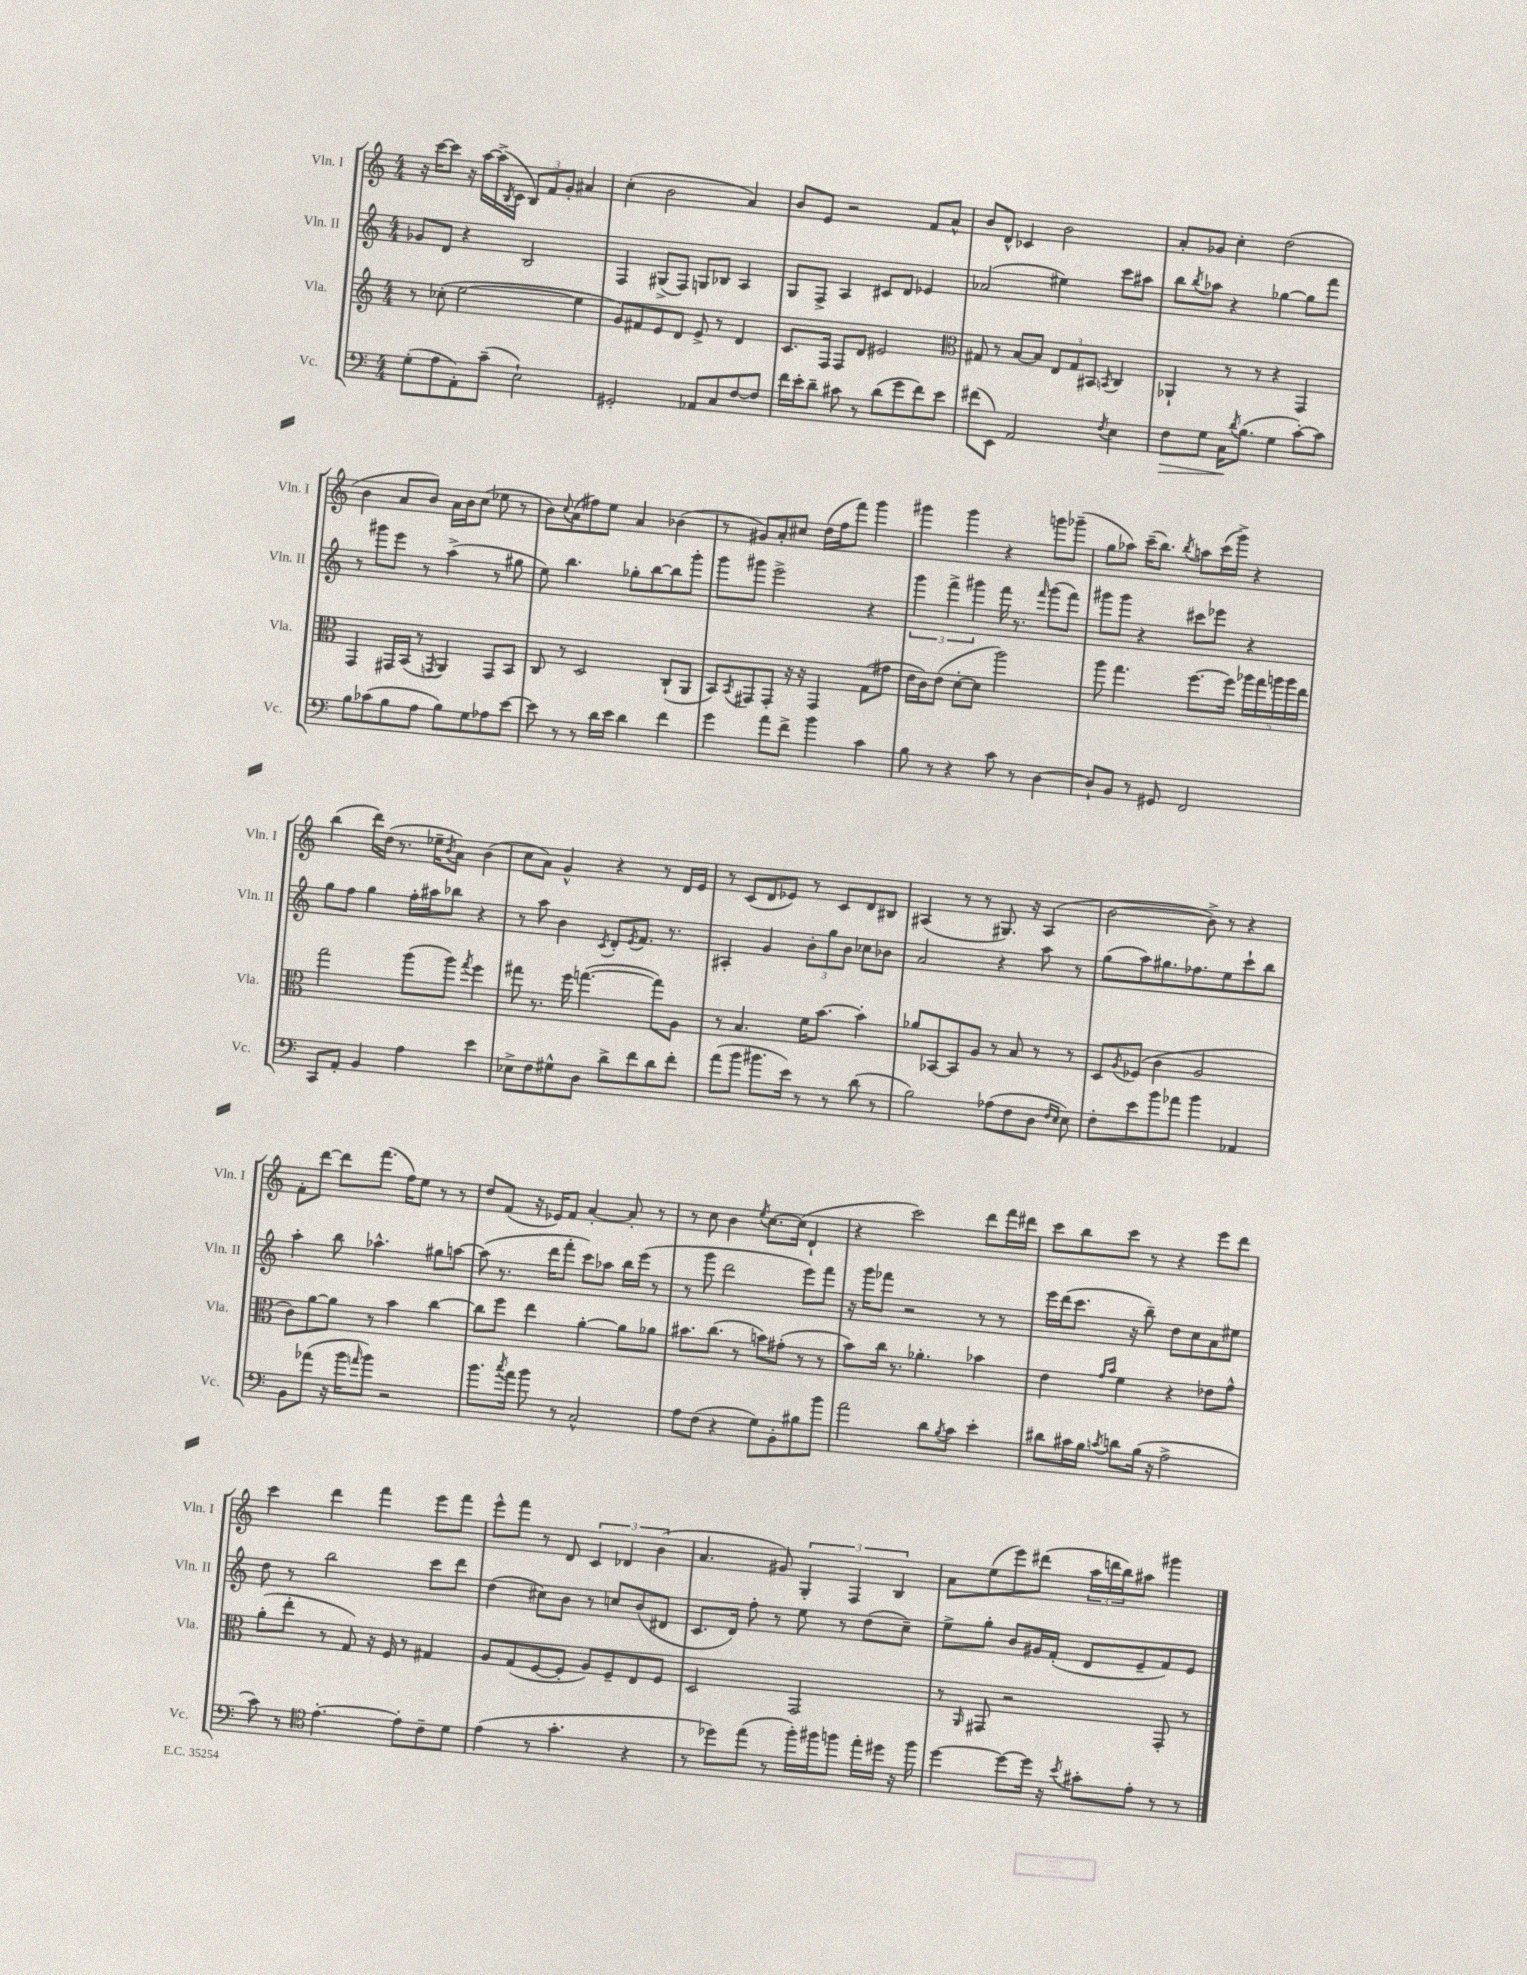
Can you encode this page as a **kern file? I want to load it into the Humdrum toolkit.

**kern	**dynam	**kern	**kern	**kern
*part4	*part4	*part3	*part2	*part1
*staff4	*staff4	*staff3	*staff2	*staff1
*I"Vc.	*	*I"Vla.	*I"Vln. II	*I"Vln. I
*I'Vc.	*	*I'Vla.	*I'Vln. II	*I'Vln. I
*clefF4	*	*clefG2	*clefG2	*clefG2
*k[]	*	*k[]	*k[]	*k[]
*M4/4	*	*M4/4	*M4/4	*M4/4
=125	=125	=125	=125	=125
(8G'\L	.	8r	8g-X/L	16r
.	.	.	.	[16ccc\KL
8A\	.	(8cc-X'\	8d/J	8ccc\J]
8AA'\)	.	[2ee\	4r	16r
.	.	.	.	[16aa\LL
(8c~\J	.	.	.	(16aa^\]
.	.	.	.	8qB/
.	.	.	.	16c\JJ
2E`\)	.	.	2B/	12B/L)
.	.	.	.	12f/
.	.	.	.	12g'/J
.	.	4ee\]	.	4a#X/
=126	=126	=126	=126	=126
2GG#X'/	.	8g/L)	4F/	(4cc'\
.	.	8f#X/	.	.
.	.	8e/	(8G#X^/L	2b\
.	.	8d/J	8F/J)	.
8AA-X/L	.	8e^/	8Gn/L	.
8C/	.	8r	8B-X/J	.
[8F/	.	4d/	4A/	4a/)
8F/J]	.	.	.	.
=127	=127	=127	=127	=127
16f\LL	.	8.c/L	8G/L	8b/L
16e'\J	.	.	.	.
8d~\J	.	.	8F^/J	8e/J
.	.	16F/Jk	.	.
8c#X\	.	8F/L	4A/	2r
8r	.	8d/J	.	.
(8d\L	.	2e#X/	8c#X/L	.
8g\	.	.	8d/J	.
8f\)	.	.	4e-X/	8f/L
8e\J	.	.	.	8a^^/J
=128	=128	=128	=128	=128
*	*	*clefC3	*	*
(8f#X\L	.	8G#X/	(2a-X/	8b/L
8EE\J)	.	8r	.	8d^^/J
2AA/	.	[8B/L	.	4c-X/
.	.	8B/J]	.	.
.	.	12E/L	4ee#X\)	2b\
.	.	12G#/	.	.
.	.	12BB#X/J	.	.
8qF/	.	8qBBn/	.	.
4E\	.	4C/	8ccc\L	.
.	.	.	8aa#X\J	.
=129	=129	=129	=129	=129
!	!LO:HP:b	!	!	!
8F\L	>	4AA-X`/	8bb\L	8a'/L
.	.	.	8qbb/	.
8G\J	.	.	8aa-X\J	8g-X/J
16C\KL	.	8r	4r	4cc'\
8qd/	.	.	.	.
(8.B\J	]	.	.	.
.	.	8r	.	.
4G\	.	4r	[4gg-X\	(2dd\
[8c'\L)	.	4GG/	8gg-\L]	.
8c\J]	.	.	8fff\J	.
!!LO:LB:g=z
=130	=130	=130	=130	=130
8B\L	.	4GG/	8r	4b\
(8c-X\	.	.	8ggg#X\L	.
8B\	.	16GG#X/LL	8eee\J	8a/L
.	.	(16BB/JJ	.	.
8A\J	.	8r	8r	8b/J)
.	.	8qGGn/	.	.
8B\L)	.	4AA/)	(4aa^\	16a\LL
.	.	.	.	16b\J
8G\	.	.	.	(8cc\J
8A-X\	.	8GG/L	8r	8ee-X\
[8e\J	.	8BB/J	8gg#X\	8r
=131	=131	=131	=131	=131
8e\]	.	8C/	8ee\)	8b\L)
.	.	.	.	8qqcc/
8r	.	8r	4.bb\	(8a\
8r	.	2D/	.	8ff#X\)
16d\LL	.	.	.	8ee\J
16e\JJ	.	.	.	.
4d\	.	.	8gg-X'\L	4a/
.	.	.	[8bb\	.
4f\	.	(8C`/L	8bb\]	(4b-X\
.	.	8AA/J	8ggg'\J	.
=132	=132	=132	=132	=132
4g\	.	8BB/L)	8ggg\L	8r
.	.	8qBB/	.	.
.	.	8GG#X/	8ggg#X\J	8g#X/L)
8a\L	.	8GG#'/J	2eee^\	8a'/
8f^\J	.	16r	.	8cc#X/J
.	.	16r	.	.
4b\	.	4GG#/	.	(16dd\LL
.	.	.	.	16ff\J
.	.	.	.	8fff\J)
4c\	.	(8G\L	4r	4ggg\
.	.	8g#X\J	.	.
=133	=133	=133	=133	=133
8B\	.	16e\LL	6ggg\	4ggg#X\
.	.	16c\J)	.	.
8r	.	(8e\J	.	.
.	.	.	6fff^\	.
4r	.	[8d'\L	.	4ggg#\
.	.	.	6ggg#X\	.
.	.	8d\J]	.	.
8c\	.	2aa\)	16fff\	4r
.	.	.	8.r	.
8r	.	.	.	.
.	.	.	16qqfff/	.
[4D\	.	.	(8ggg#\L	8gggn\L
.	.	.	8fff\J)	(8ggg-X~\J
=134	=134	=134	=134	=134
8D`/L]	.	8aa\	8ggg#X\L	8gg\L
8BB/J	.	4.gg\	8ggg#\J	8aa-X\J)
8r	.	.	4r	(16ccc~\KL
.	.	.	.	8.bb\J)
8GG#X/	.	.	.	.
.	.	.	.	8qbb/
2FF/	.	[8.ff\L	8ccc#X\L	8aan\L
.	.	.	8eee-X\J	(16ccc\L
.	.	16ff\Jk]	.	16ggg^\JJ)
.	.	20aa-X\LL	4r	4r
.	.	20gg\	.	.
.	.	20aan\	.	.
.	.	20aa\	.	.
.	.	20ee\JJ	.	.
!!LO:LB:g=z
=135	=135	=135	=135	=135
8CC/L	.	2gg\	8gg\L	(4bb\
8AA'/J	.	.	8ff\J	.
4BB/	.	.	4gg\	16ddd\LL)
.	.	.	.	(16dd\JJ
.	.	.	.	8.r
4A\	.	(8aa\L	16ff'\LL	.
.	.	.	16aa#X\J	16ee-X~\KL
.	.	.	.	8qb/
.	.	8aa\J)	8bb-X\J	8a\J)
.	.	8qgg/	.	.
4e\	.	4ff\	4r	(4b\
=136	=136	=136	=136	=136
8E-X^\L	.	8gg#X\	8r	8cc\L
8F\	.	8.r	8aa\	8a\J)
8G#X^^\	.	.	4b\	4g^^/
.	.	16ff\	.	.
8D\J	.	([4.ggn\	.	.
.	.	.	8qc/	.
8d^\L	.	.	8d'/L	4r
.	.	.	8qe/	.
8f\	.	.	8.f/J	.
8d\	.	8gg\L])	.	8r
.	.	.	8.r	.
8f'\J	.	8A\J	.	16d/LL
.	.	.	.	16e/JJ
=137	=137	=137	=137	=137
(8a\L	.	8r	4A#X'/	8r
8b\J	.	4.B/	.	(8c/L
8.b#X\L	.	.	4g/	8d/
.	.	.	.	8e-X/J)
16e\Jk)	.	.	.	.
8r	.	16f\KL	12b'\L	8r
.	.	[8.b\J	.	.
.	.	.	12gg\	.
8r	.	.	.	8c/L
.	.	.	12b\J	.
(8d\	.	4b'\]	8cc-X\L	8d/
8r	.	.	8b-X\J	8B#X/J
=138	=138	=138	=138	=138
2B\)	.	8a-X/L	2a/	(4A#X/
.	.	[8BB-X/	.	.
.	.	8BB-/]	.	8r
.	.	8A/J	.	8r
(8A-X\L	.	8r	4r	8.G#X/)
8F\	.	8B/	.	.
.	.	.	.	16r
8D\J	.	8r	8aa\	(4A#/
16qqF/LL	.	.	.	.
16qqE/JJ	.	.	.	.
8E\)	.	8r	8r	.
=139	=139	=139	=139	=139
8F'\L	.	8D/L	(8gg\L	[2b\
.	.	8qA/	.	.
8e\	.	(8F-X/J	8aa\)	.
8b\	.	4c\	8.gg#X\	.
8a-X\J	.	.	.	.
.	.	.	8.ff-X\	.
4b\	.	2A/	.	8b^\])
.	.	.	8ee\	8r
4AA-X/	.	.	8ccc`\	4r
.	.	.	8bb\J	.
!!LO:LB:g=z
=140	=140	=140	=140	=140
8BB\L	.	8c\L)	4aa'\	8f'\L
(8a-X\J	.	[8a\	.	[8ddd\J
16r	.	8a\J]	8bb\	8ddd\L]
16b\KL	.	.	.	.
16qqan/	.	.	.	.
8b\J)	.	8r	4.aa-X^^\	(8.fff\J
2r	.	4b\	.	.
.	.	.	.	16ff\KL)
.	.	.	.	8ee\J
.	.	[4cc\	8gg#X\L	8r
.	.	.	[8aan\J	8r
=141	=141	=141	=141	=141
8.b\L	.	8cc\L]	(8aa\]	8dd/L
.	.	8ff\J	8.r	(8f/J
8qcc/	.	.	.	.
16a\Jk	.	.	.	.
8b\	.	4ee\	.	16r
.	.	.	16ddd\KL	16e-X/KL)
8r	.	.	8fff'\J	8f/J
2C^^/	.	[4a'\	8ccc\L)	[4a'/
.	.	.	8aa-X\J	.
.	.	8a\L]	16bb\LL	8a'/]
.	.	.	(16eee\JJ	.
.	.	8a-X\J	8r	8r
=142	=142	=142	=142	=142
8A\L	.	8.b#X\L	8r	8r
(8F\J	.	.	8ggg\	8cc\
.	.	(8.cc\J	.	.
4r	.	.	2ddd\	4b\
.	.	8r	.	.
.	.	.	.	8qee/
8G\L)	.	8bn\L)	.	[8.cc\L
8BB'\	.	(8g#X'\J	.	.
.	.	.	.	(16cc\Jk]
8B#X\	.	8r	8eee\L)	4d`/
8b\J	.	8r	8fff\J	.
=143	=143	=143	=143	=143
2a\	.	8b\L)	16r	4r
.	.	.	16ggg\KL	.
.	.	16cc\Jk	8fff-X\J	.
.	.	8.r	.	.
.	.	.	2r	2ccc\)
.	.	4.a-X'\	.	.
8d\L	.	.	.	.
8qB/	.	.	.	.
8c\J	.	.	.	.
4e'\	.	4b-X\	8r	8ddd\L
.	.	.	8r	16fff\L
.	.	.	.	16ddd#X\JJ
=144	=144	=144	=144	=144
8d#X\L	.	4e\	16eee\LL	8ccc\L
.	.	.	(16ddd\J	.
16c#X\L	.	.	8.ccc\J	8bb\
16B\JJ	.	.	.	.
.	.	16qqg/LL	.	.
8qcn/	.	16qqb/JJ	.	.
8dn\L	.	4f\	.	8ccc\J
.	.	.	16r	.
(16B\Jk	.	.	8bb~\)	8r
16r	.	.	.	.
2A^\	.	4r	8dd\L	4r
.	.	.	8cc\	.
.	.	8e-X\L	8a\	8eee\L
.	.	8g^^\J	8ee#X\J	8ddd\J
!!LO:LB:g=z
=145	=145	=145	=145	=145
8c\)	.	(8a'\L	8dd\	4ccc\
8r	.	8ee'\J	8r	.
*clefC4	*	*	*	*
[4.e'\	.	8r	2bb\	4ddd\
.	.	8G/)	.	.
.	.	16r	.	4fff\
.	.	16F/	.	.
8e'\L]	.	8r	.	.
8c~\	.	4G#X/	8ccc\L	8eee\L
8d\J	.	.	8ddd\J	8fff\J
=146	=146	=146	=146	=146
(4e\	.	8A/L	(4dd\	8eee^^\L
.	.	(8G/	.	8fff\J
8r	.	[8F/	8cc#X\L)	8r
4.g'\	.	8F'/J]	8b\J	8d/
.	.	8A/L)	8r	6c/
.	.	8F~/	8ccn/L	.
.	.	.	.	6d-X/
4r	.	8E/	(8b/	.
.	.	.	.	(6b\
.	.	8F/J	8d#X/J	.
=147	=147	=147	=147	=147
8r	.	2D/	8.c/L	4.a/
8dd-X\L)	.	.	.	.
.	.	.	16d/Jk)	.
(8ee\J	.	.	8ff'\	.
8r	.	.	8r	8g#X/)
16ff'\LL)	.	2GG/	8ee\	6G'/
16ff#X\J	.	.	.	.
8ffn\J	.	.	8r	.
.	.	.	.	6F/
16ee'\LL	.	.	(8dd\L	.
16dd#X\JJ	.	.	.	.
.	.	.	.	6B/
16r	.	.	8cc~\J)	.
16ff\	.	.	.	.
=148	=148	=148	=148	=148
[4dd\	.	8r	8ee^\L	8a\L
.	.	16qqAA/	.	.
.	.	8GG#X/	8gg'\J	(8ee\
8dd\L_	.	2r	8b/L	8eee\)
16dd\Jk]	.	.	16g#X/L	(8ddd#X\J
16r	.	.	(16f'/JJ	.
8qb/	.	.	.	.
8g#X'\L	.	.	8d/L	24aa\LL
.	.	.	.	24dddn\
.	.	.	.	24bb\J)
8e'\J	.	.	8e~/	8aa#X\J
8r	.	8GG#'/	8f/)	4ggg#X\
8r	.	8r	8e/J	.
==	==	==	==	==
*-	*-	*-	*-	*-
